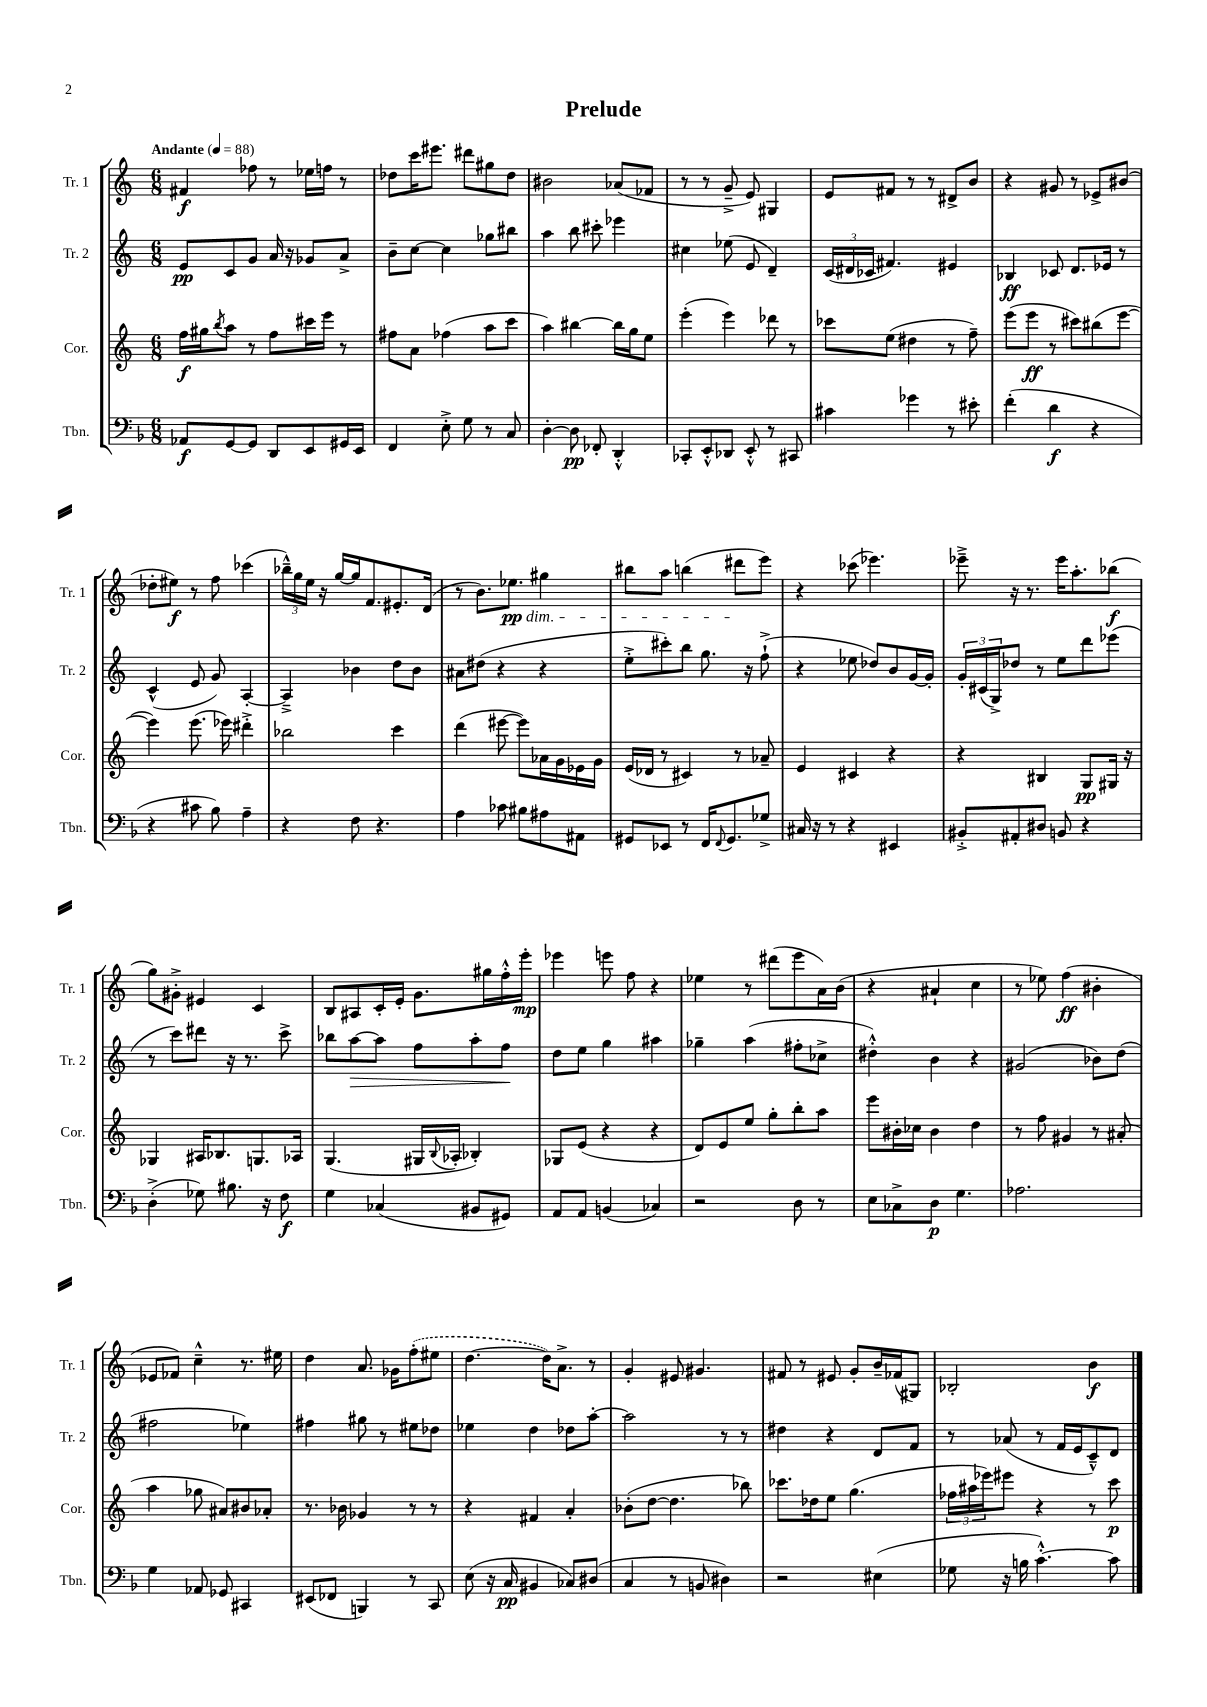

**kern	**dynam	**kern	**dynam	**kern	**dynam	**kern	**dynam
*part4	*part4	*part3	*part3	*part2	*part2	*part1	*part1
*staff4	*staff4	*staff3	*staff3	*staff2	*staff2	*staff1	*staff1
*I"Tbn.	*	*I"Cor.	*	*I"Tr. 2	*	*I"Tr. 1	*
*I'Tbn.	*	*I'Cor.	*	*I'Tr. 2	*	*I'Tr. 1	*
*clefF4	*	*clefG2	*	*clefG2	*	*clefG2	*
*k[b-]	*	*k[]	*	*k[]	*	*k[]	*
*M6/8	*	*M6/8	*	*M6/8	*	*M6/8	*
*MM88	*	*MM88	*	*MM88	*	*MM88	*
=1	=1	=1	=1	=1	=1	=1	=1
!	!	!	!	!	!	!LO:TX:a:B:t=Andante	!
8AA-X/L	f	16ff\LL	f	8e/L	pp	4f#X/	f
.	.	16gg#X\J	.	.	.	.	.
.	.	8qbb/	.	.	.	.	.
[8GG/	.	8aa\J	.	8c/	.	.	.
8GG/J]	.	8r	.	8g/J	.	8ff-X\	.
8DD/L	.	8ff\L	.	16a/	.	8r	.
.	.	.	.	16r	.	.	.
8EE/	.	16ccc#X\L	.	8g-X/L	.	16ee-X\LL	.
.	.	16eee\JJ	.	.	.	16ffn\JJ	.
16GG#X/L	.	8r	.	8a^/J	.	8r	.
16EE/JJ	.	.	.	.	.	.	.
=2	=2	=2	=2	=2	=2	=2	=2
4FF/	.	8ff#X\L	.	8b~\L	.	8dd-X\L	.
.	.	8a\J	.	[8cc\J	.	16ccc\K	.
.	.	.	.	.	.	8.eee#X\J	.
8E'^\	.	(4ff-X\	.	4cc\]	.	.	.
8G\	.	.	.	.	.	8ddd#X\L	.
8r	.	8aa\L	.	8gg-X\L	.	8gg#X\	.
8C/	.	8ccc\J	.	8bb#X\J	.	8dd-\J	.
=3	=3	=3	=3	=3	=3	=3	=3
[4D'\	.	4aa\)	.	4aa\	.	2b#X\	.
8D\]	pp	[4bb#X\	.	8bb\	.	.	.
8FF-X'/	.	.	.	8ccc#X'\	.	.	.
4DD'^^/	.	16bb#\LL]	.	4eee-X\	.	(8a-X/L	.
.	.	16gg\J	.	.	.	.	.
.	.	8ee\J	.	.	.	8f-X/J	.
=4	=4	=4	=4	=4	=4	=4	=4
8CC-X'/L	.	(4eee'\	.	4cc#X\	.	8r	.
8EE'^^/	.	.	.	.	.	8r	.
8DD-X/J	.	4eee\)	.	(8ee-X\	.	8g~^/	.
8EE'^^/	.	.	.	8e/	.	8e/)	.
8r	.	8ddd-X\	.	4d~/)	.	4G#X/	.
8CC#X/	.	8r	.	.	.	.	.
=5	=5	=5	=5	=5	=5	=5	=5
4c#X\	.	8ccc-X\L	.	(24c/LL	.	8e/L	.
.	.	.	.	24d#X/	.	.	.
.	.	.	.	24c-X/JJ	.	.	.
.	.	(8ee\J	.	4.f#X/)	.	8f#X/J	.
4g-X\	.	4dd#X\	.	.	.	8r	.
.	.	.	.	.	.	8r	.
8r	.	8r	.	4e#X/	.	8d#X^/L	.
8e#X'\	.	8ff~\)	.	.	.	8b/J	.
=6	=6	=6	=6	=6	=6	=6	=6
(4f'\	.	(8eee\L	.	4B-X/	ff	4r	.
.	.	8eee\J	ff	.	.	.	.
4d\	f	8r	.	8c-X/	.	8g#X/	.
.	.	8ccc#X\L)	.	8.d/L	.	8r	.
4r	.	(8bb#X\	.	.	.	8e-X^/L	.
.	.	.	.	16e-X/Jk	.	.	.
.	.	[8eee\J	.	8r	.	(8b#X/J	.
!!LO:LB:g=z
=7	=7	=7	=7	=7	=7	=7	=7
4r	.	4eee\])	.	(4c^^/	.	8dd-X'\L	.
.	.	.	.	.	.	8ee#X\J)	f
8c#X\	.	(8.eee\	.	8e/	.	8r	.
8B-\)	.	.	.	8g/)	.	8ff\	.
.	.	16eee-X\)	.	.	.	.	.
4A~\	.	4ddd#X'^\	.	[4A'/	.	(4ccc-X\	.
=8	=8	=8	=8	=8	=8	=8	=8
4r	.	2bb-X\	.	4A~^/]	.	24bb-X~^^\LL)	.
.	.	.	.	.	.	24gg\	.
.	.	.	.	.	.	24ee\JJ	.
.	.	.	.	.	.	16r	.
.	.	.	.	.	.	[16gg/LL	.
8F\	.	.	.	4b-X\	.	16gg/J]	.
.	.	.	.	.	.	8.f/	.
4.r	.	.	.	.	.	.	.
.	.	4ccc\	.	8dd\L	.	8.e#X'/	.
.	.	.	.	8b-\J	.	.	.
.	.	.	.	.	.	(16d/Jk	.
=9	=9	=9	=9	=9	=9	=9	=9
4A\	.	(4ddd\	.	8a#X\L	.	8r	.
.	.	.	.	(8dd#X\J	.	8.b\L)	.
8c-X\	.	[8eee#X\	.	4r	.	.	.
!	!	!	!	!	!	!LO:TX:b:i:t=dim.	!
.	.	.	.	.	.	8.ee-X\J	pp
8B#X\L	.	8eee#\L])	.	.	.	.	.
8A#X\	.	16a-X\L	.	4r	.	4gg#X\	.
.	.	16g\	.	.	.	.	.
8AA#X\J	.	16e-X\	.	.	.	.	.
.	.	16g\JJ	.	.	.	.	.
=10	=10	=10	=10	=10	=10	=10	=10
8GG#X/L	.	(16e/LL	.	8ee'^\L	.	8bb#X\L	.
.	.	16d-X/JJ	.	.	.	.	.
8EE-X/J	.	8r	.	8ccc#X'\)	.	8aa\J	.
8r	.	4c#X/)	.	8bb\J	.	(4bbn\	.
16FF/KL	.	.	.	8.gg\	.	.	.
8qqFF/	.	.	.	.	.	.	.
8.GG#/	.	.	.	.	.	.	.
.	.	8r	.	.	.	8ddd#X\L	.
.	.	.	.	16r	.	.	.
8G-X^/J	.	8a-X~/	.	(8ff`^\	.	8eee\J)	.
=11	=11	=11	=11	=11	=11	=11	=11
16C#X/	.	4e/	.	4r	.	4r	.
16r	.	.	.	.	.	.	.
8r	.	.	.	.	.	.	.
4r	.	4c#X/	.	8ee-X\	.	(8ccc-X\	.
.	.	.	.	8dd-X/L)	.	4.eee-X\)	.
4EE#X/	.	4r	.	8b/	.	.	.
.	.	.	.	[16g/L	.	.	.
.	.	.	.	16g'/JJ]	.	.	.
=12	=12	=12	=12	=12	=12	=12	=12
8BB#X'^/L	.	4r	.	24g'/LL	.	8eee-X~^\	.
.	.	.	.	(24c#X/	.	.	.
.	.	.	.	24G^/J)	.	.	.
8AA#X'/	.	.	.	8dd-X/J	.	16r	.
.	.	.	.	.	.	8.r	.
8D#X/J	.	4B#X/	.	8r	.	.	.
8BBn/	.	.	.	8ee\L	.	16eee-\KL	.
.	.	.	.	.	.	8.aa'\	.
4r	.	8G/L	pp	8ddd\	.	.	.
.	.	16G#X/Jk	.	(8eee-X\J	.	(8bb-X\J	f
.	.	16r	.	.	.	.	.
!!LO:LB:g=z
=13	=13	=13	=13	=13	=13	=13	=13
(4D'^\	.	4G-X/	.	8r	.	8gg\L)	.
.	.	.	.	8ccc\L)	.	8g#X'^\J	.
8G-X\)	.	16A#X/KL	.	8ddd#X\J	.	4e#X/	.
.	.	8.B-X/	.	.	.	.	.
8.B#X\	.	.	.	16r	.	.	.
.	.	.	.	8.r	.	.	.
.	.	8.Gn/	.	.	.	4c/	.
16r	.	.	.	.	.	.	.
8F\	f	.	.	8ccc^\	.	.	.
.	.	16A-X/Jk	.	.	.	.	.
=14	=14	=14	=14	=14	=14	=14	=14
4G\	.	(4.G/	.	8bb-X\L	.	8B/L	.
!	!	!	!	!	!LO:HP:b	!	!
.	.	.	.	[8aa\	>	8A#X/	.
(4C-X/	.	.	.	8aa\J]	.	16c'/L	.
.	.	.	.	.	.	16e'/JJ	.
.	.	16G#X/LL	.	8ff\L	.	8.g\L	.
.	.	8qqB/	.	.	.	.	.
.	.	16A-X'/JJ	.	.	.	.	.
8BB#X/L	.	4B-X'/)	.	8aa'\	.	.	.
.	.	.	.	.	.	16gg#X\L	.
8GG#X/J)	.	.	.	8ff\J	.	16ff'^^\	.
.	.	.	.	.	.	16eee'\JJ	mp
.	.	.	.	.	]	.	.
=15	=15	=15	=15	=15	=15	=15	=15
8AA/L	.	8G-X/L	.	8dd\L	.	4eee-X\	.
8AA/J	.	(8e/J	.	8ee\J	.	.	.
(4BBn/	.	4r	.	4gg\	.	8eeen\	.
.	.	.	.	.	.	8ff\	.
4C-X/)	.	4r	.	4aa#X\	.	4r	.
=16	=16	=16	=16	=16	=16	=16	=16
2r	.	8d/L)	.	4gg-X~\	.	4ee-X\	.
.	.	8e/	.	.	.	.	.
.	.	8ee/J	.	(4aa\	.	8r	.
.	.	8gg'\L	.	.	.	(8ddd#X\L	.
8D\	.	8bb'\	.	8ff#X'\L	.	8eee\	.
8r	.	8aa\J	.	8cc-X^\J	.	16a\L)	.
.	.	.	.	.	.	(16b\JJ	.
=17	=17	=17	=17	=17	=17	=17	=17
8E\L	.	8eee\L	.	4dd#X'^^\)	.	4r	.
8C-X^\	.	16b#X'\L	.	.	.	.	.
.	.	16cc-X\JJ	.	.	.	.	.
8D\J	p	4b#\	.	4b\	.	4a#X`/	.
4.G\	.	.	.	.	.	.	.
.	.	4dd\	.	4r	.	4cc\	.
=18	=18	=18	=18	=18	=18	=18	=18
2.A-X\	.	8r	.	(2g#X/	.	8r	.
.	.	8ff\	.	.	.	8ee-X\)	.
.	.	4g#X/	.	.	.	(4ff\	ff
.	.	8r	.	8b-X\L)	.	4b#X'\	.
.	.	(8a#X'/	.	(8dd\J	.	.	.
!!LO:LB:g=z
=19	=19	=19	=19	=19	=19	=19	=19
4G\	.	4aa\	.	2ff#X\	.	8e-X/L	.
.	.	.	.	.	.	8f-X/J)	.
8AA-X/	.	8gg-X\	.	.	.	4cc~^^\	.
8GG-X/	.	8a#X/L)	.	.	.	.	.
4CC#X/	.	8b#X/	.	4ee-X\)	.	8.r	.
.	.	8a-X'/J	.	.	.	.	.
.	.	.	.	.	.	16ee#X\	.
=20	=20	=20	=20	=20	=20	=20	=20
(8EE#X/L	.	8.r	.	4ff#X\	.	4dd\	.
8FF-X/J	.	.	.	.	.	.	.
.	.	16b-X\	.	.	.	.	.
4BBBn/)	.	4g-X/	.	8gg#X\	.	8.a/	.
.	.	.	.	8r	.	.	.
.	.	.	.	.	.	16g-X\KL	.
8r	.	8r	.	8ee#X\L	.	(8ff'\	.
8CC/	.	8r	.	8dd-X\J	.	8ee#X\J	.
=21	=21	=21	=21	=21	=21	=21	=21
(8E\	.	4r	.	4ee-X\	.	[4.dd\	.
16r	.	.	.	.	.	.	.
16C/	pp	.	.	.	.	.	.
4BB#X/	.	4f#X/	.	4dd\	.	.	.
.	.	.	.	.	.	16dd\KL])	.
.	.	.	.	.	.	8.a^\J	.
8C-X/L)	.	4a'/	.	8dd-X\L	.	.	.
(8D#X/J	.	.	.	[8aa'\J	.	8r	.
=22	=22	=22	=22	=22	=22	=22	=22
4C/	.	(8b-X'\L	.	2aa\]	.	4g'/	.
.	.	[8dd\J	.	.	.	.	.
8r	.	4.dd\]	.	.	.	8e#X/	.
8BBn/	.	.	.	.	.	4.g#X/	.
4D#X\)	.	.	.	8r	.	.	.
.	.	8bb-X\)	.	8r	.	.	.
=23	=23	=23	=23	=23	=23	=23	=23
2r	.	8.ccc-X\L	.	4dd#X\	.	8f#X/	.
.	.	.	.	.	.	8r	.
.	.	16dd-X\k	.	.	.	.	.
.	.	8ee\J	.	4r	.	8e#X/	.
.	.	(4.gg\	.	.	.	8g'/L	.
(4E#X\	.	.	.	8d/L	.	16b~/L	.
.	.	.	.	.	.	(16f-X/J	.
.	.	.	.	8f/J	.	8G#X/J)	.
=24	=24	=24	=24	=24	=24	=24	=24
8G-X\	.	24ff-X\LL	.	8r	.	2B-X'/	.
.	.	24aa#X\	.	.	.	.	.
.	.	24eee-X\J)	.	.	.	.	.
16r	.	8eee#X\J	.	(8a-X/	.	.	.
16Bn\	.	.	.	.	.	.	.
[4.c'^^\)	.	4r	.	8r	.	.	.
.	.	.	.	16f/LL	.	.	.
.	.	.	.	16e/J	.	.	.
.	.	8r	.	8c~^^/)	.	4b\	f
8c\]	.	8ccc\	p	8d/J	.	.	.
==	==	==	==	==	==	==	==
*-	*-	*-	*-	*-	*-	*-	*-
